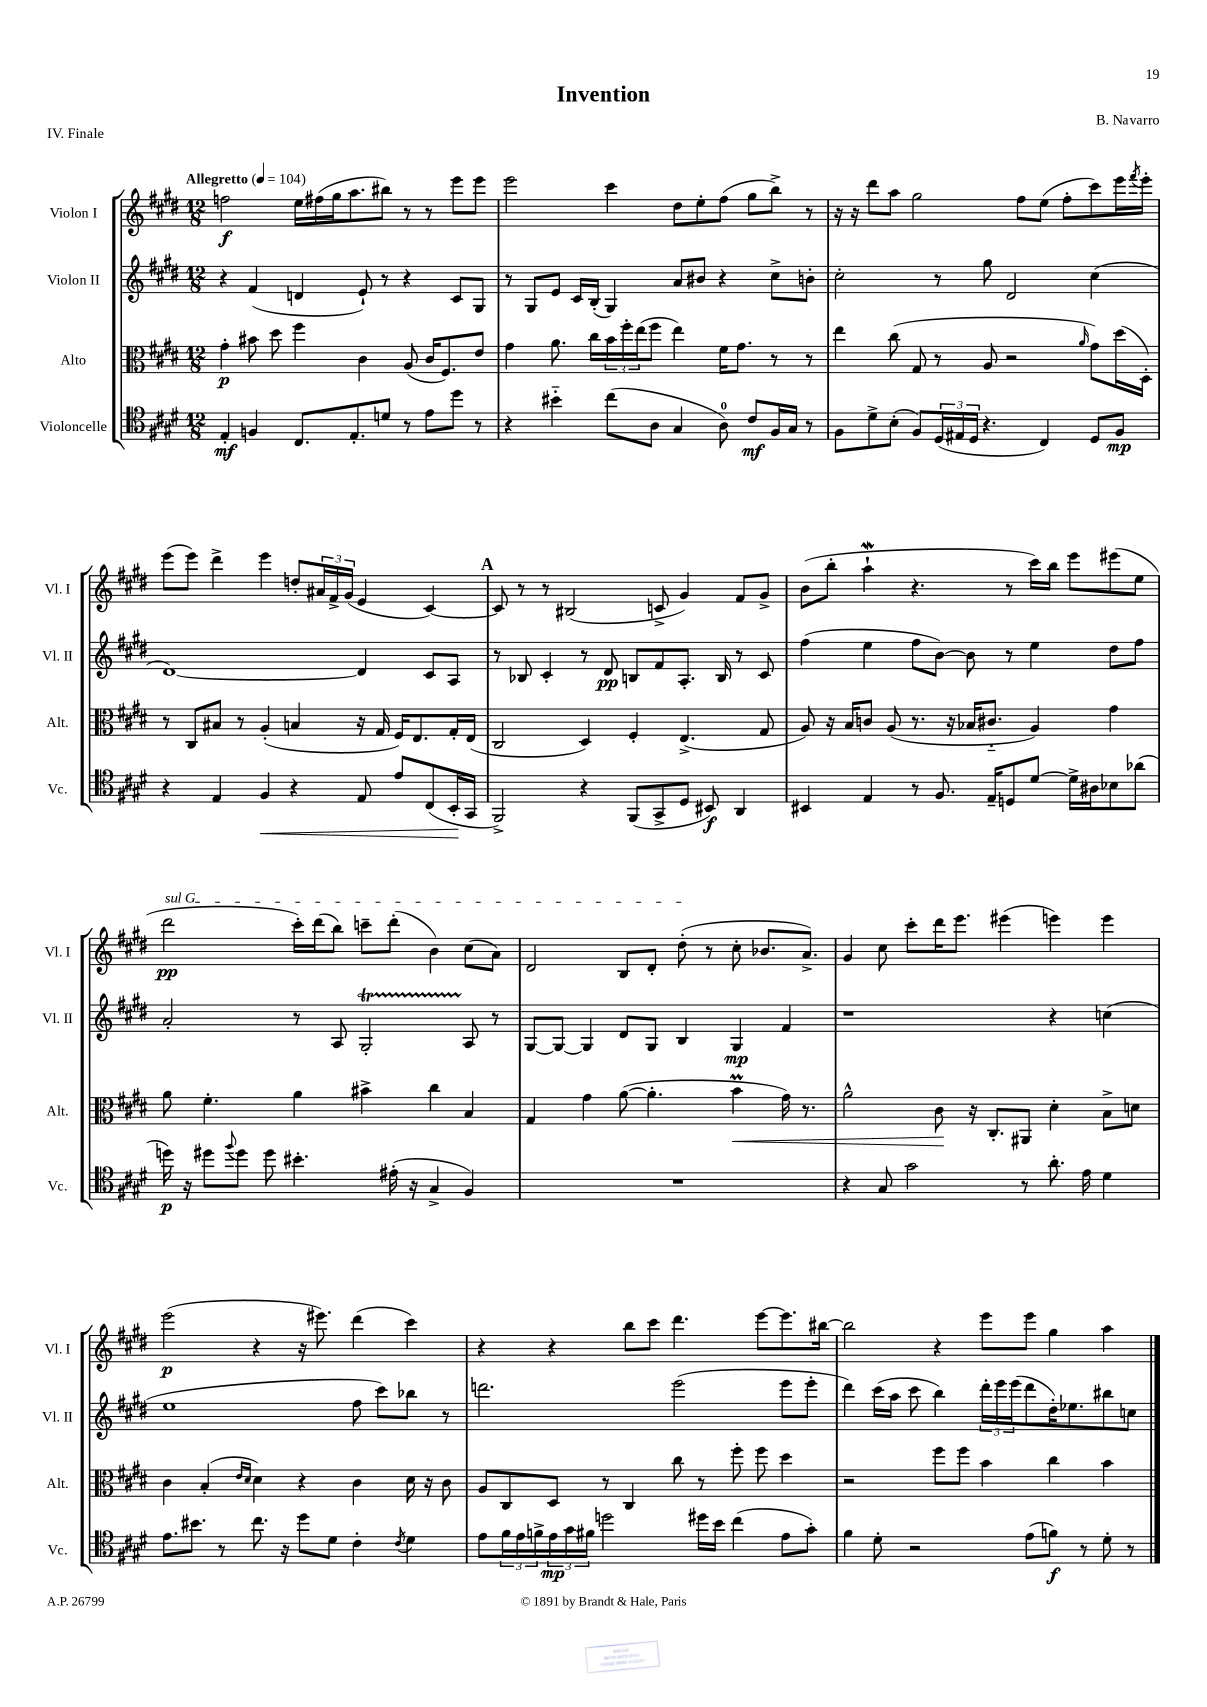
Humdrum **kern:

**kern	**dynam	**kern	**dynam	**kern	**dynam	**kern	**dynam
*part4	*part4	*part3	*part3	*part2	*part2	*part1	*part1
*staff4	*staff4	*staff3	*staff3	*staff2	*staff2	*staff1	*staff1
*I"Violoncelle	*	*I"Alto	*	*I"Violon II	*	*I"Violon I	*
*I'Vc.	*	*I'Alt.	*	*I'Vl. II	*	*I'Vl. I	*
*clefC4	*	*clefC3	*	*clefG2	*	*clefG2	*
*k[f#c#g#d#]	*	*k[f#c#g#d#]	*	*k[f#c#g#d#]	*	*k[f#c#g#d#]	*
*M12/8	*	*M12/8	*	*M12/8	*	*M12/8	*
*MM104	*	*MM104	*	*MM104	*	*MM104	*
=1	=1	=1	=1	=1	=1	=1	=1
!	!	!	!	!	!	!LO:TX:a:B:t=Allegretto	!
4E'/	mf	4g#'\	p	4r	.	2ffn\	f
4Fn/	.	8b#X\	.	(4f#/	.	.	.
.	.	8dd#\	.	.	.	.	.
8.C#/L	.	4ff#\	.	4dn/	.	16ee\LL	.
.	.	.	.	.	.	(16ff#X\	.
.	.	.	.	.	.	16gg#\J	.
8.E'/	.	.	.	.	.	8.aa\	.
.	.	4c#\	.	8e`/)	.	.	.
8dn/J	.	.	.	8r	.	8bb#X\J)	.
8r	.	(8A/	.	4r	.	8r	.
8e\L	.	16c#/KL	.	.	.	8r	.
.	.	8.F#/)	.	.	.	.	.
8dd#\J	.	.	.	8c#/L	.	8eee\L	.
8r	.	8e/J	.	8G#/J	.	8eee\J	.
=2	=2	=2	=2	=2	=2	=2	=2
4r	.	4g#\	.	8r	.	2eee\	.
.	.	.	.	8G#/L	.	.	.
4b#X\	.	8.a\	.	8e/J	.	.	.
.	.	.	.	16c#/LL	.	.	.
.	.	16cc#\LL	.	(16B'/JJ	.	.	.
(8cc#\L	.	24b\	.	4G#/)	.	4ccc#\	.
.	.	24ff#'\	.	.	.	.	.
.	.	(24ee\J	.	.	.	.	.
8A\J	.	8ff#\J	.	.	.	.	.
4G#/	.	4ee\)	.	8a/L	.	8dd#\L	.
.	.	.	.	8b#X/J	.	8ee'\	.
8A\)	.	16f#\KL	.	4r	.	(8ff#\J	.
.	.	8.g#\J	.	.	.	.	.
8c#/L	mf	.	.	.	.	8gg#\L	.
16F#/L	.	8r	.	8cc#^\L	.	8bb^\J)	.
16G#/JJ	.	.	.	.	.	.	.
8r	.	8r	.	8bn'\J	.	8r	.
=3	=3	=3	=3	=3	=3	=3	=3
8F#\L	.	4ee\	.	2cc#'\	.	16r	.
.	.	.	.	.	.	16r	.
8d#^\	.	.	.	.	.	8ddd#\L	.
(8B'\J	.	(8cc#\	.	.	.	8aa\J	.
8F#/L)	.	8G#/	.	.	.	2gg#\	.
(24D#/L	.	8r	.	8r	.	.	.
24E#X/	.	.	.	.	.	.	.
24D#/JJ	.	.	.	.	.	.	.
4.r	.	8A/	.	8gg#\	.	.	.
.	.	2r	.	2d#/	.	.	.
.	.	.	.	.	.	8ff#\L	.
4C#/)	.	.	.	.	.	(8ee\J	.
.	.	.	.	.	.	8ff#'\L	.
.	.	16qqa/	.	.	.	.	.
8D#/L	.	8g#\L)	.	(4cc#\	.	8ccc#\)	.
8F#/J	mp	(16dd#\L	.	.	.	16eee\L	.
.	.	.	.	.	.	8qfff#/	.
.	.	16D#'\JJ)	.	.	.	16eee'\JJ	.
!!LO:LB:g=z
=4	=4	=4	=4	=4	=4	=4	=4
4r	.	8r	.	[1d#)	.	(8eee\L	.
.	.	8C#/L	.	.	.	8eee\J)	.
4E/	.	8B#X/J	.	.	.	4ddd#^\	.
.	.	8r	.	.	.	.	.
!	!LO:HP:b	!	!	!	!	!	!
4F#/	<	(4A'/	.	.	.	4eee\	.
4r	.	4Bn/	.	.	.	8ddn'/L	.
.	.	.	.	.	.	24a#X/L	.
.	.	.	.	.	.	24f#^/	.
.	.	.	.	.	.	(24g#/JJ	.
8E/	.	16r	.	4d#/]	.	4e/	.
.	.	16G#/	.	.	.	.	.
8e/L	.	16F#/KL)	.	.	.	.	.
.	.	8.E/	.	.	.	.	.
(8C#/	.	.	.	8c#/L	.	[4c#/)	.
16BB'/L	.	16G#'/L	.	8A/J	.	.	.
16GG#/JJ	[	(16E/JJ	.	.	.	.	.
!!LO:REH:place=s1:t=A
=5	=5	=5	=5	=5	=5	=5	=5
2FF#^/)	.	2C#/	.	8r	.	8c#/]	.
.	.	.	.	8B-X/	.	8r	.
.	.	.	.	4c#'/	.	8r	.
.	.	.	.	.	.	(2B#X/	.
4r	.	4D#/)	.	8r	.	.	.
.	.	.	.	8d#/	pp	.	.
(8FF#/L	.	4F#'/	.	8Bn/L	.	.	.
8GG#^/	.	.	.	8f#/	.	8cn^/	.
8D#/J	.	(4.E^/	.	8.A'/J	.	4g#/)	.
8BB#X/)	f	.	.	.	.	.	.
.	.	.	.	16B/	.	.	.
4AA/	.	.	.	8r	.	8f#/L	.
.	.	8G#/	.	8c#/	.	8g#^/J	.
=6	=6	=6	=6	=6	=6	=6	=6
4BB#X/	.	8A/)	.	(4ff#\	.	(8b\L	.
.	.	16r	.	.	.	8bb'\J	.
.	.	16B/KL	.	.	.	.	.
4E/	.	8cn/J	.	4ee\	.	4aaw`\	.
.	.	(8A/	.	.	.	.	.
8r	.	8.r	.	8ff#\L	.	4.r	.
8.F#/	.	.	.	[8b\J)	.	.	.
.	.	16r	.	.	.	.	.
.	.	16B-X/KL	.	8b\]	.	.	.
16E~/KL	.	8.c#X/J	.	.	.	.	.
8Dn/	.	.	.	8r	.	8r	.
[8d#/J	.	4A/)	.	4ee\	.	16ccc#\LL)	.
.	.	.	.	.	.	16bb\JJ	.
16d#^\LL]	.	.	.	.	.	8eee\L	.
16A#X\J	.	.	.	.	.	.	.
8B-X\	.	4g#\	.	8dd#\L	.	(8eee#X\	.
(8a-X\J	.	.	.	8ff#\J	.	8ee\J	.
!!LO:LB:g=z
=7	=7	=7	=7	=7	=7	=7	=7
!	!	!	!	!	!	!LO:TX:a:i:t=sul G	!
16ddn\)	p	8a\	.	2a'/	.	2ddd#\	pp
16r	.	.	.	.	.	.	.
8dd#X\L	.	4.f#'\	.	.	.	.	.
8qqff#/	.	.	.	.	.	.	.
8dd#\J	.	.	.	.	.	.	.
8dd#\	.	.	.	.	.	.	.
4.b#X'\	.	4a\	.	8r	.	16ccc#'\LL)	.
.	.	.	.	.	.	(16ddd#\J	.
.	.	.	.	8A/	.	8bb\J)	.
.	.	4b#X^\	.	2G#t'/	.	8cccn~\L	.
(16e#X'\	.	.	.	.	.	(8ddd#'\J	.
16r	.	.	.	.	.	.	.
4G#^/	.	4cc#\	.	.	.	4b\)	.
4F#/)	.	4B/	.	8A/	.	(8cc#\L	.
.	.	.	.	8r	.	8a\J)	.
=8	=8	=8	=8	=8	=8	=8	=8
1.r	.	4G#/	.	[8G#/L	.	2d#/	.
.	.	.	.	8G#/J_	.	.	.
.	.	4g#\	.	4G#/]	.	.	.
.	.	([8a\	.	8d#/L	.	8B/L	.
.	.	4.a'\]	.	8G#/J	.	8d#'/J	.
.	.	.	.	4B/	.	(8dd#'\	.
.	.	.	.	.	.	8r	.
!	!	!	!LO:HP:b	!	!	!	!
.	.	4bM\	<	4G#/	mp	8cc#'\	.
.	.	.	.	.	.	8.b-X/L	.
.	.	16g#\)	.	4f#/	.	.	.
.	.	8.r	.	.	.	8.a^/J)	.
=9	=9	=9	=9	=9	=9	=9	=9
4r	.	2a^^\	.	1r	.	4g#/	.
8G#/	.	.	.	.	.	8cc#\	.
2g#\	.	.	.	.	.	8ccc#'\L	.
.	.	8c#\	.	.	.	16ddd#\K	.
.	.	.	.	.	.	8.eee\J	.
.	.	16r	[	.	.	.	.
.	.	8.C#'/L	.	.	.	.	.
.	.	.	.	.	.	(4eee#X\	.
8r	.	8AA#X/J	.	.	.	.	.
8.a'\	.	4d#'\	.	4r	.	4eeen\)	.
16e\	.	.	.	.	.	.	.
4d#\	.	8B^\L	.	(4ccn\	.	4eee\	.
.	.	8dn\J	.	.	.	.	.
!!LO:LB:g=z
=10	=10	=10	=10	=10	=10	=10	=10
8.e\L	.	4c#\	.	1ee	.	(2eee\	p
8.b#X\J	.	.	.	.	.	.	.
.	.	(4B'/	.	.	.	.	.
8r	.	.	.	.	.	.	.
.	.	16qqe/LL	.	.	.	.	.
.	.	16qqd#/JJ	.	.	.	.	.
8.cc#\	.	4d#\)	.	.	.	4r	.
16r	.	.	.	.	.	.	.
8dd#\L	.	4r	.	.	.	16r	.
.	.	.	.	.	.	8.eee#X\)	.
8d#\J	.	.	.	.	.	.	.
4c#'\	.	4c#\	.	8ff#\	.	(4ddd#\	.
.	.	.	.	8ccc#\L)	.	.	.
8qc#/	.	.	.	.	.	.	.
4d#\	.	16d#\	.	8bb-X\J	.	4ccc#\)	.
.	.	16r	.	.	.	.	.
.	.	8c#\	.	8r	.	.	.
=11	=11	=11	=11	=11	=11	=11	=11
8e\L	.	8A/L	.	2.dddn\	.	4r	.
24f#\L	.	8C#/	.	.	.	.	.
24e\	.	.	.	.	.	.	.
24fn^\	.	.	.	.	.	.	.
24e\	mp	8D#/J	.	.	.	4r	.
24g#\	.	.	.	.	.	.	.
24f#X\JJ	.	.	.	.	.	.	.
2ddn\	.	8r	.	.	.	.	.
.	.	4C#/	.	.	.	8bb\L	.
.	.	.	.	.	.	8ccc#\J	.
.	.	8cc#\	.	(2eee\	.	4.ddd#\	.
16dd#X\LL	.	8r	.	.	.	.	.
16b\JJ	.	.	.	.	.	.	.
(4cc#\	.	8ff#'\	.	.	.	.	.
.	.	8ff#\	.	.	.	[8eee\L	.
8e\L	.	4dd#\	.	8eee\L	.	8.eee\]	.
8g#'\J)	.	.	.	8eee'\J	.	.	.
.	.	.	.	.	.	[16bb#X\Jk	.
=12	=12	=12	=12	=12	=12	=12	=12
4f#\	.	2r	.	4ddd#\)	.	2bb#\]	.
8d#'\	.	.	.	(16ccc#\LL	.	.	.
.	.	.	.	16aa\JJ	.	.	.
2r	.	.	.	8ccc#\	.	.	.
.	.	8ff#\L	.	4bb\)	.	4r	.
.	.	8ff#\J	.	.	.	.	.
.	.	4b\	.	24ddd#'\LL	.	8eee\L	.
.	.	.	.	24eee\	.	.	.
.	.	.	.	(24eee\J	.	.	.
(8e\L	.	.	.	8ddd#\	.	8eee\J	.
8fn\J)	f	4cc#\	.	16dd#'\K)	.	4gg#\	.
.	.	.	.	8.ee-X\	.	.	.
8r	.	.	.	.	.	.	.
8d#'\	.	4b\	.	8bb#X\	.	4aa\	.
8r	.	.	.	8ccn\J	.	.	.
==	==	==	==	==	==	==	==
*-	*-	*-	*-	*-	*-	*-	*-
